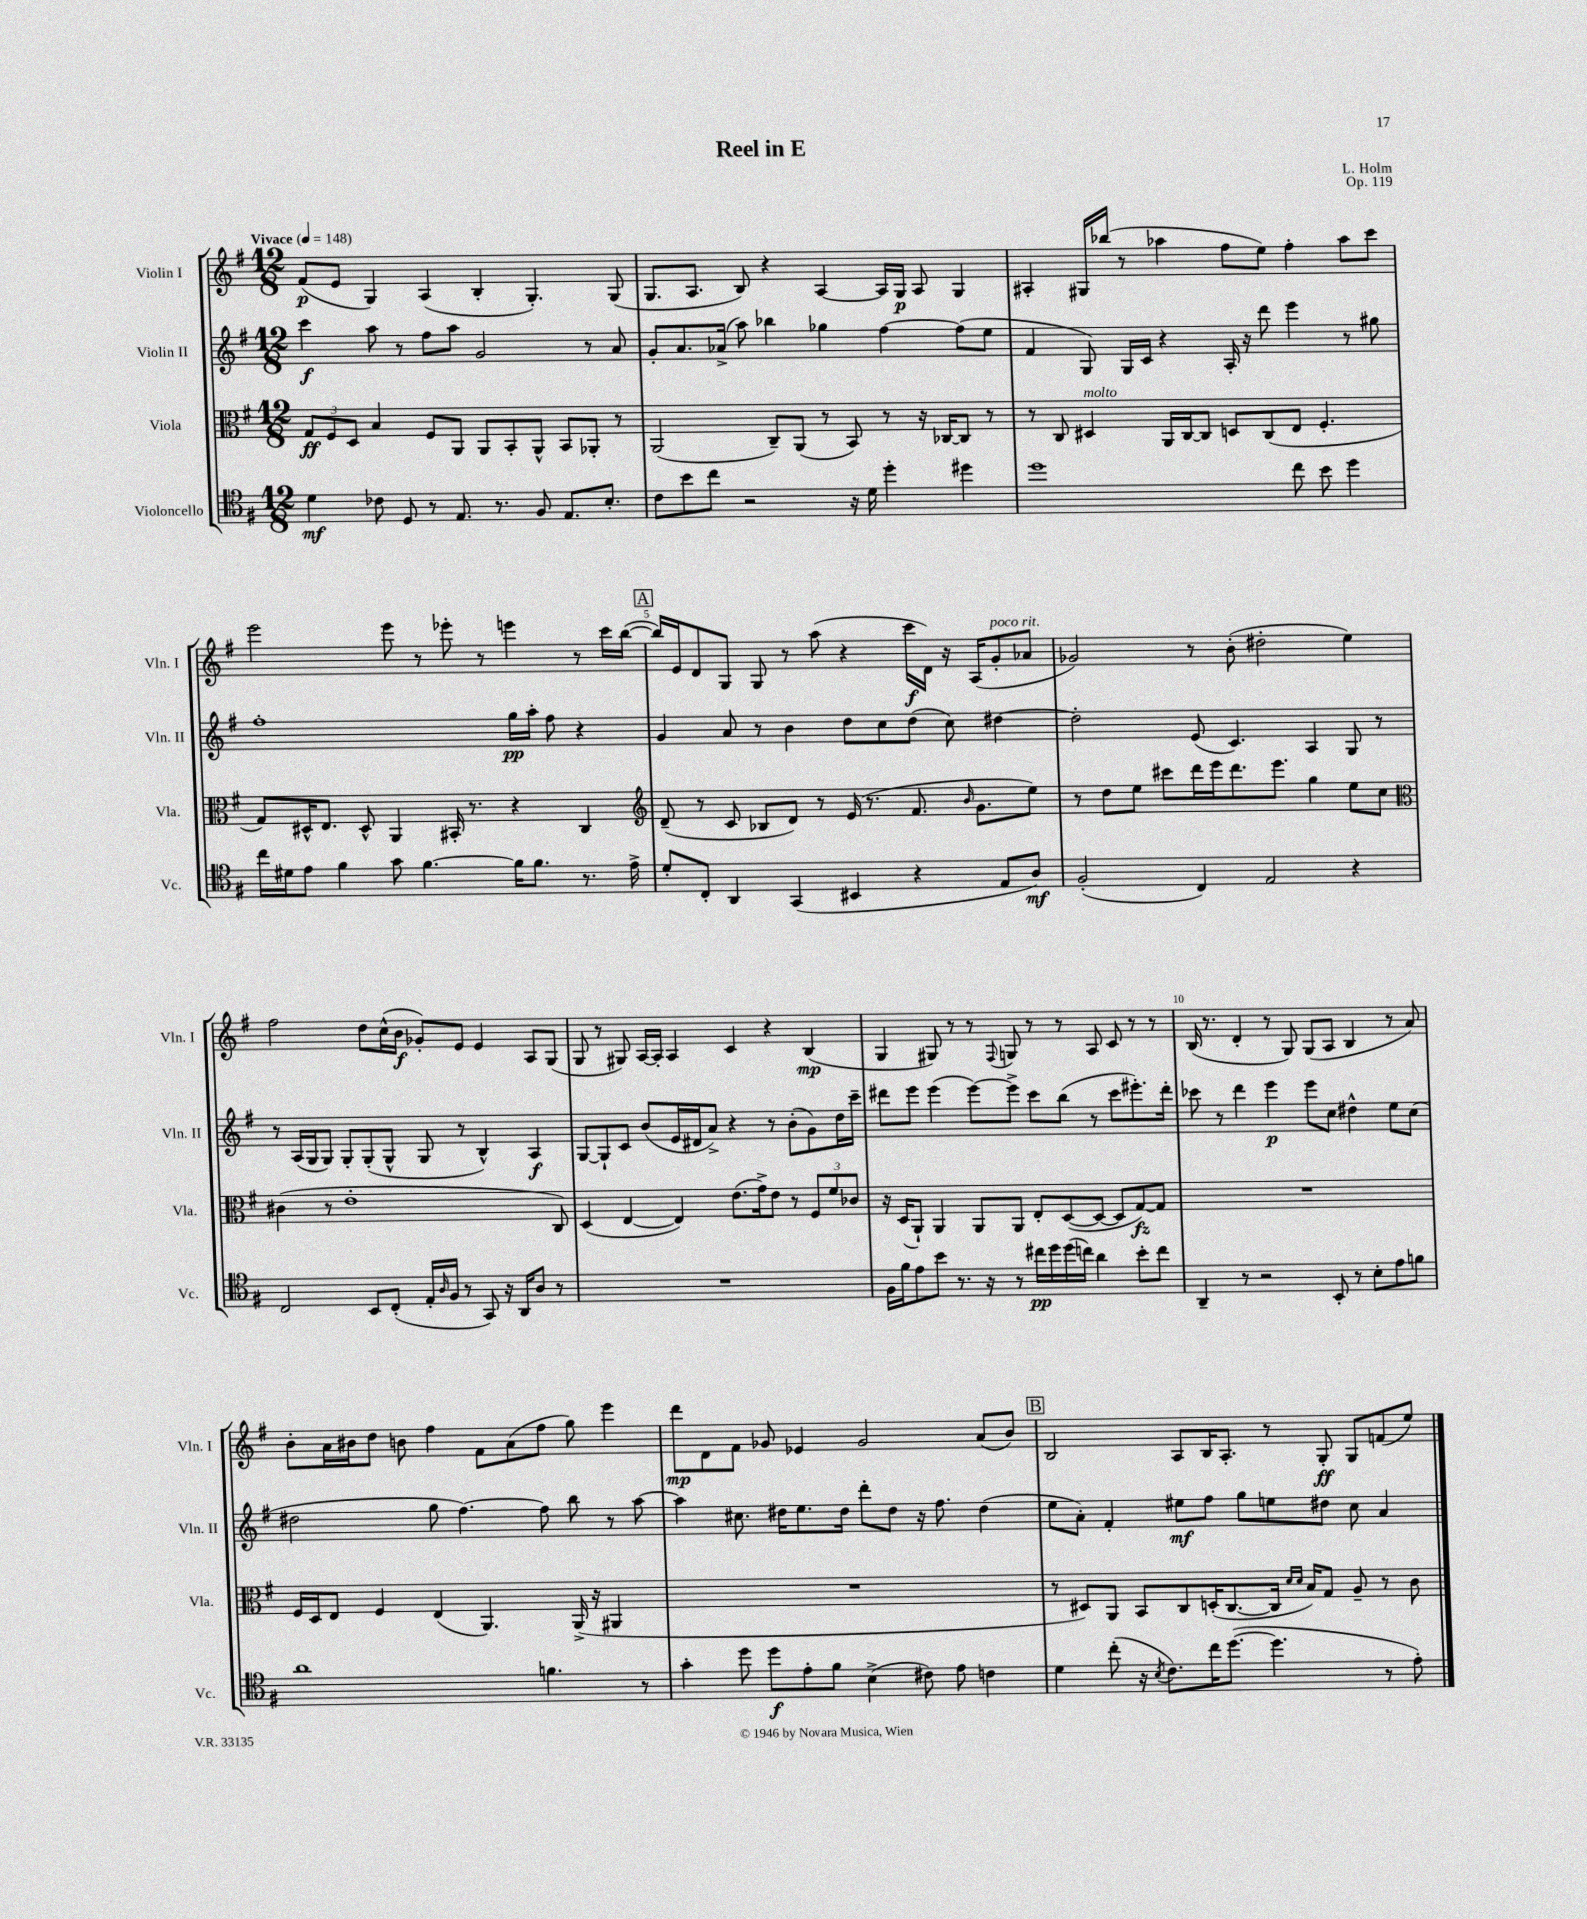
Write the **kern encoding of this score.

**kern	**kern	**kern	**kern
*staff4	*staff3	*staff2	*staff1
*clefC4	*clefC3	*clefG2	*clefG2
*k[f#]	*k[f#]	*k[f#]	*k[f#]
*M12/8	*M12/8	*M12/8	*M12/8
*MM148	*MM148	*MM148	*MM148
4d\	12G/L	4ccc\	(8f#/L
.	12F#/	.	.
.	.	.	8e/J
.	12D/J	.	.
8c-\	4B/	8aa\	4G/)
8D/	.	8r	.
8r	8F#/L	8ff#\L	(4A/
8.E/	8AA/J	8aa\J	.
.	8AA/L	2g/	4B'/
8.r	.	.	.
.	8BB'/	.	.
8F#/	8AA^^/J	.	4.G'/)
8.E/L	8BB/L	.	.
.	8AA-'/J	8r	.
8.B'/J	.	.	.
.	8r	8a/	(8G/
=	=	=	=
8c\L	(2AA/	8g'/L	8.G/L
8b\	.	8.a/	.
.	.	.	8.A/J
8cc\J	.	.	.
.	.	(16a-^/Jk	.
2r	.	8aa\)	8B/)
.	8C~/L)	4bb-\	4r
.	(8AA/J	.	.
.	8r	4gg-\	[4A/
16r	8BB/)	.	.
16d\	.	.	.
4dd'\	8r	[4ff#\	16A/]LL
.	.	.	16G/JJ
.	16r	.	8A/
.	[16C-/LK	.	.
4dd#\	8C-/]J	(8ff#\]L	4G/
.	8r	8ee\J	.
=	=	=	=
1dd	8r	4f#/	4A#'/
.	8C/	.	.
.	4D#/	8G/)	16G#/LL
.	.	.	(16bb-/JJ
.	.	16G/LL	8r
.	.	16c/JJ	.
.	16AA/LL	4r	4aa-\
.	[16C/J	.	.
.	8C/]J	.	.
.	8D/L	16A'/	8ff#\L
.	.	16r	.
.	(8C/	8ddd\	8ee\J)
8cc\	8E/J	4eee\	4ff#'\
8b\	4.F#'/	.	.
4dd\	.	8r	8aa-\L
.	.	8gg#\	8ccc\J
=	=	=	=
16cc\LL	8G/L)	1ff#'	2eee\
16d#\J	.	.	.
8e\J	16D#^^/K	.	.
.	8.E/J	.	.
4f#\	.	.	.
.	8D#^^/	.	.
8g\	4AA/	.	8eee\
[4.f#\	.	.	8r
.	16BB#'/	.	8eee-'\
.	8.r	.	.
.	.	.	8r
16f#\]LK	4r	16gg\LL	4eee\
8.f#\J	.	16aa'\JJ	.
.	.	8ff#\	.
8.r	4C/	4r	8r
.	.	.	16ccc\LL
16e^\	.	.	([16bb\JJ
=	=	=	=
*	*clefG2	*	*
8d'/L	(8d~/	4g/	16bb/]LL)
.	.	.	16e/J
8C'/J	8r	.	8d/
4AA/	8c/	8a/	8G/J
.	8B-/L	8r	8G/
(4GG/	8d/J)	4b\	8r
.	8r	.	(8aa\
4BB#/	(16e/	8dd\L	4r
.	8.r	.	.
.	.	8cc\	.
4r	8.f#/	(8dd\J	16ccc\LL
.	.	.	16d\JJ)
.	.	8cc\)	16r
.	16qqb/	.	.
.	8.g\L	.	(16A/LK
8E/L	.	[4dd#\	8g'/
8A/J)	8ee\J)	.	8a-/J
=	=	=	=
(2F#'/	8r	2dd#'\]	2g-/)
.	8dd\L	.	.
.	8ee\J	.	.
.	8ccc#\L	.	.
4C/)	16ddd\L	(8e/	8r
.	16eee\J	.	.
.	8.ddd\	4.c/)	(8b'\
2E/	.	.	2dd#'\
.	8.eee\J	.	.
.	4gg\	4A/	.
4r	8ee\L	8G/	4ee\)
.	8cc\J	8r	.
=	=	=	=
*	*clefC3	*	*
2C/	(4c#\	8r	2ff#\
.	.	(16A/LL	.
.	.	16G/J	.
.	8r	8G/J)	.
.	1e'	8G'/L	.
8BB/L	.	(8G'/	8dd\L
(8C'/J	.	8G^^/J	(16cc^^\L
.	.	.	16b\JJ
16E'/LL	.	8G/	8g-'/L)
16qqA/	.	.	.
16F#/JJ	.	.	.
8r	.	8r	8e/J
8GG/)	.	4B^^/)	4e/
16r	.	.	.
16AA/LK	.	.	.
8A/J	.	4A/	8A/L
8r	8C/)	.	(8G/J
=	=	=	=
1.r	(4D/	[8G/L	8G/
.	.	8G`/]	8r
.	[4E/	8c/J	8G#/)
.	.	(8b/L	[16A/LL
.	.	.	16A'/]JJ
.	4E/])	16e/L	4A/
.	.	16d#/J	.
.	.	8a^/J)	.
.	(8.e\L	4r	4c/
.	16g^\k)	.	.
.	8e\J	8r	4r
.	8r	(8b'\L	.
.	12F#/L	8g\)	(4B/
.	12f#/	.	.
.	.	16dd\L	.
.	12c-/J	.	.
.	.	16ccc~\JJ	.
=	=	=	=
16F#\LL	16r	8ddd#\L	4G/
16f#\J	(16D/LK	.	.
8e\	8AA`/J)	8eee\J	.
8b\J	4AA/	(4eee\	8G#/)
8.r	.	.	8r
.	8AA/L	[8eee\L)	8r
16r	.	.	.
.	.	.	8qqF#/
8r	8AA/J	8eee^\]J	8G/
16cc#\LL	8E'/L	8ccc\L	8r
16dd\	.	.	.
(16dd\	([8D/	(8bb\J	8r
16cc\JJ)	.	.	.
4a\	8D/_J	8r	8A/
.	8D/]L	8ccc\L	8c/
8b'\L	[8G/)	8.eee#'\)	8r
8cc\J	8G/]J	.	8r
.	.	16ddd#'\Jk	.
=	=	=	=
4AA~/	1.r	8ccc-\	(16B/
.	.	.	8.r
.	.	8r	.
8r	.	4ddd\	4d'/
2r	.	.	.
.	.	4eee\	8r
.	.	.	8G/)
.	.	8eee\L	(8G/L
8BB'/	.	8cc\J	8A/J
8r	.	4dd#^^\	4B/
8B'\L	.	.	.
8e\	.	8ee\L	8r
8f\J	.	(8cc\J	8a/)
=	=	=	=
1a	16F#/LL	2dd#\	8b'\L
.	16D/J	.	.
.	8E/J	.	16a\L
.	.	.	16b#\J
.	4F#/	.	8dd\J
.	.	.	8b\
.	(4E/	8gg\	4ff#\
.	.	[4.ff#\)	.
.	4.AA/)	.	8f#\L
.	.	.	(8a\
4.f\	.	8ff#\]	8ff#\J
.	(16AA^/	8bb\	8gg\)
.	16r	.	.
.	4AA#/	8r	4eee\
8r	.	[8aa\	.
=	=	=	=
4g'\	1.r	4aa\]	8ddd\L
.	.	.	8d\
8dd\	.	8.cc#\	8f#\J
8dd\L	.	.	8g-/
.	.	16dd#\LK	.
8e'\	.	8.ee\	4e-/
8f#\J	.	.	.
.	.	16dd#\Jk	.
(4B^\	.	8ddd'\L	2g-/
.	.	8dd#\J	.
8c#\)	.	16r	.
.	.	8.ff#\	.
8e\	.	.	.
4c\	.	(4dd#\	(8a/L
.	.	.	8b/J)
=	=	=	=
4d\	8r	8ee\L	2B/
.	8D#/L)	8a'\J)	.
(8cc'\	8AA/J	4f#'/	.
16r	8BB/L	.	.
8qB/	.	.	.
8.c\L)	.	.	.
.	8C/	8ee#\L	8A/L
16cc\K	(16D'/K	8ff#\J	16B/K
([8.dd\J	[8.C/	.	8.A'/J
.	.	8gg\L	.
4.dd\]	16C/]Jk	8ee\	8r
.	16qqd/LL	.	.
.	16qqd/JJ	.	.
.	16B/LK)	.	.
.	8G/J	8dd#\J	8G'/
.	8A~/	8cc\	8G/L
8r	8r	4a/	(8f/
8e'\)	8c\	.	8ee/J)
==	==	==	==
*-	*-	*-	*-
